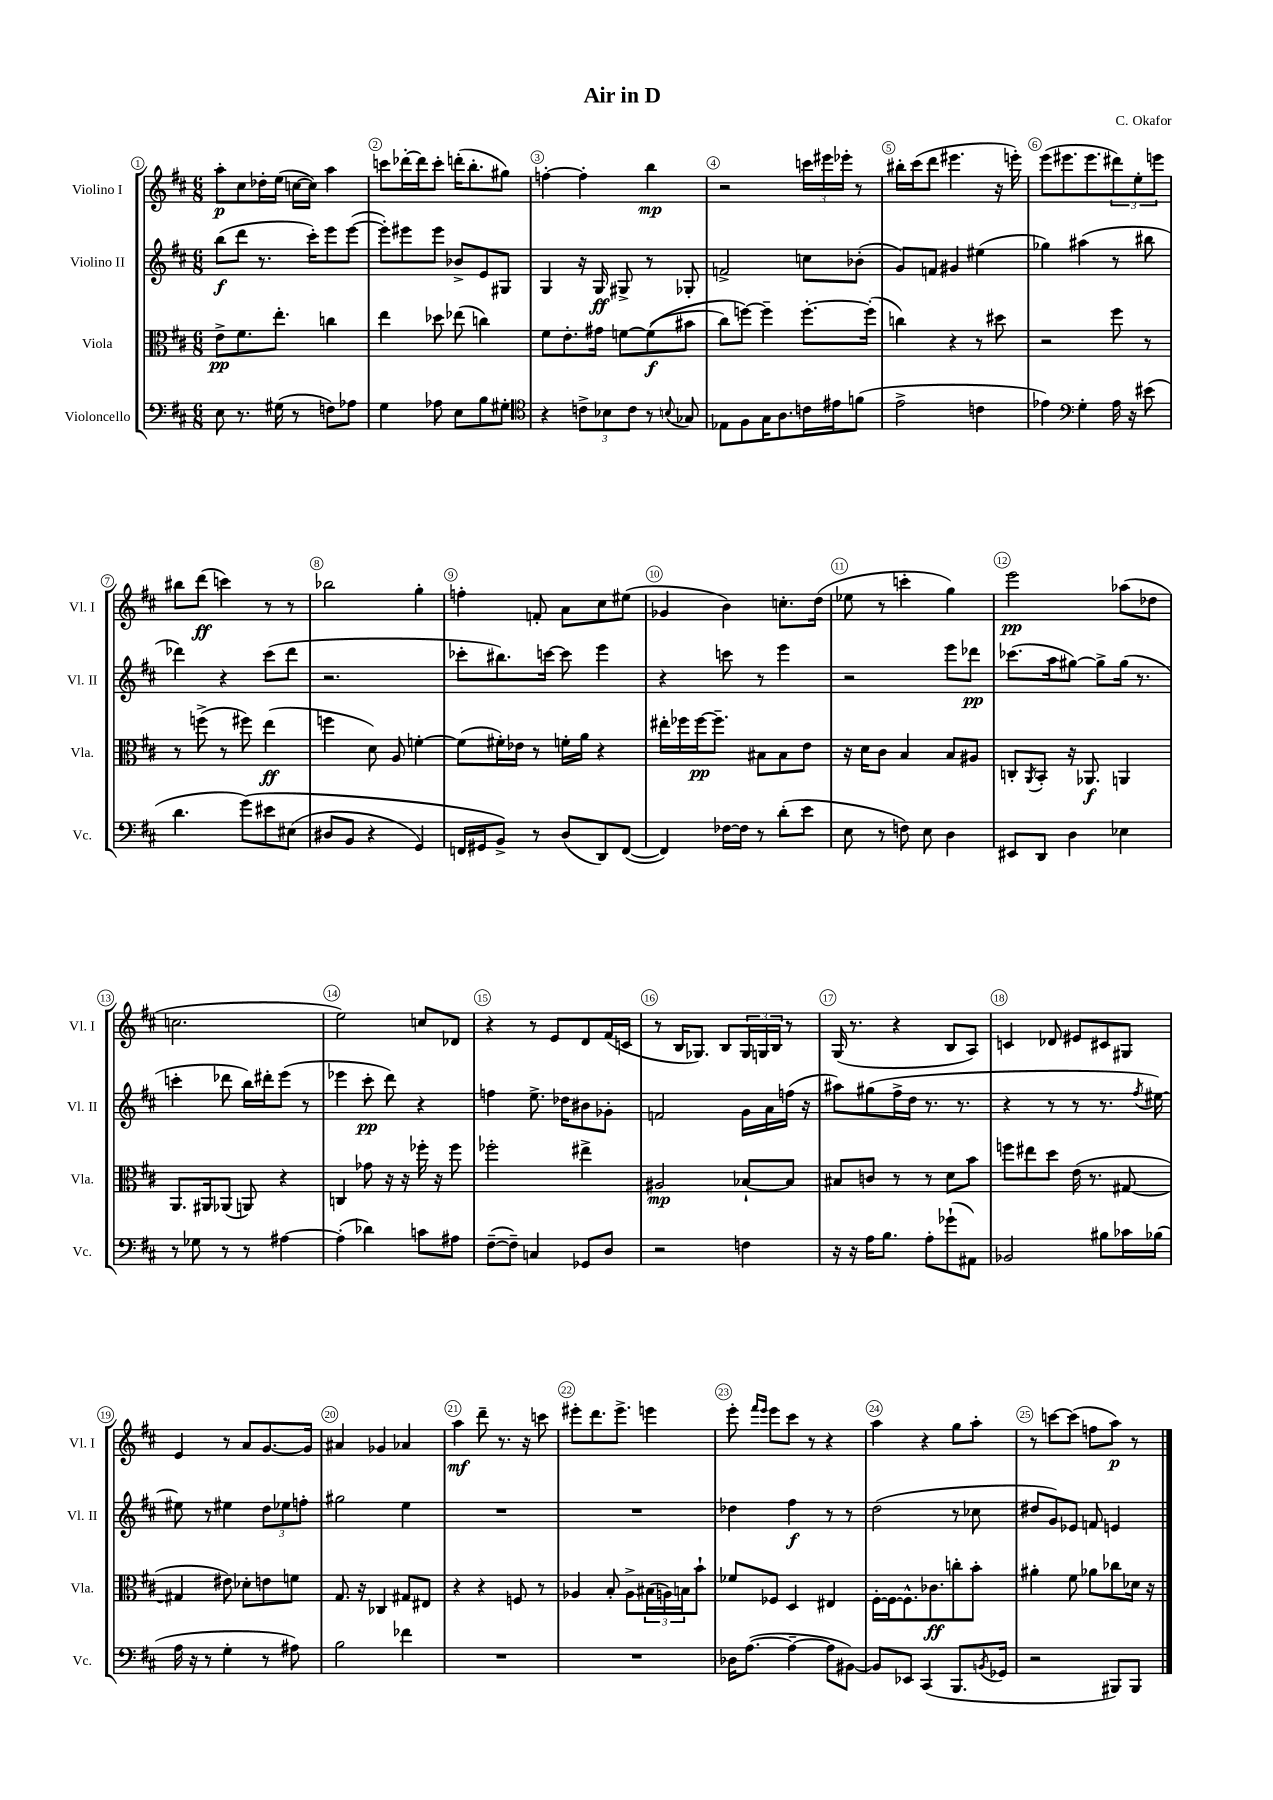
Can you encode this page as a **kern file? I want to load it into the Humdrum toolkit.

**kern	**kern	**kern	**kern
*staff4	*staff3	*staff2	*staff1
*clefF4	*clefC3	*clefG2	*clefG2
*k[f#c#]	*k[f#c#]	*k[f#c#]	*k[f#c#]
*M6/8	*M6/8	*M6/8	*M6/8
8E	8e^	(8bb	8aa'
8.r	8.f#	8ddd	8cc#
.	.	8.r	16dd-'
(16G#	8.ee'	.	(16ee
8r	.	.	[16cc
.	.	16ccc#')	16cc])
8F)	4cc	8eee	4aa
8A-	.	([8eee	.
=	=	=	=
4G	4ee	8eee'])	8ccc
.	.	8eee#	[16ddd-'
.	.	.	16ddd-]
8A-	8dd-	8eee#	8ccc'
8E	(8ee-	8b-^	(16ddd'
.	.	.	8.bb'
8B	4cc)	8e	.
8G#'	.	8G#	8gg#)
=	=	=	=
*clefC4	*	*	*
4r	8f#	4G	[4ff'
.	8.e'	.	.
12c^	.	16r	4ff']
.	16g#	16G	.
12B-	.	.	.
.	[8f	8G#^	.
12c	.	.	.
8r	&((8f]	8r	4bb
8qqB	.	.	.
8G-	8b#	8G-'	.
=	=	=	=
8E-	8cc#)	2f^	2r
8F#	[8ff&)	.	.
16G	4ff~]	.	.
8.A	.	.	.
16c	[8.ff'	8cc	24ccc
.	.	.	24eee#
16e#	.	.	.
.	.	.	24eee-'
(8f	.	(8b-'	8r
.	(16ff']	.	.
=	=	=	=
2e^	4cc)	8g)	16bb#'
.	.	.	(16ccc#
.	.	8f	8ddd
.	4r	4g#	4.eee#
4c	8r	(4ee#	.
.	8dd#	.	16r
.	.	.	16eee')
=	=	=	=
4e-)	2r	4gg-)	(8eee
.	.	.	8.eee#
*clefF4	*	*	*
4G'	.	(4aa#	.
.	.	.	8.eee#
16A	8ff#	8r	12ddd#)
16r	.	.	.
.	.	.	12ee'
(8e#	8r	8bb#	.
.	.	.	12eee
=	=	=	=
4.d	8r	4ddd-)	8bb#
.	(8ff^	.	(8ddd
.	8r	4r	4ccc)
&(8g)	8ff#)	.	.
8e#	(4ee	(8ccc#	8r
(8E#	.	8ddd-	8r
=	=	=	=
8D#	4ff	2.r	2bb-
8BB	.	.	.
4r	8d)	.	.
.	8A	.	.
4GG)	[4f'	.	4gg'
=	=	=	=
16FF	(8f]	8ccc-'	4ff'
16GG#	.	.	.
8BB^&)	16f#')	8.bb#)	.
.	16e-	.	.
8r	8r	.	8f'
.	.	[16ccc	.
(8D	16f'	8ccc]	8a
.	16a	.	.
8DD)	4r	4eee	8cc#
([8FF	.	.	(8ee#
=	=	=	=
4FF])	16ee#'	4r	4g-
.	16ff-	.	.
.	[16ff-	.	.
.	8.ff-~]	.	.
[16F-	.	8ccc	4b)
16F-]	.	.	.
8r	8B#	8r	.
(8d'	8B#	4eee	8.cc'
8e	8e	.	.
.	.	.	(16dd
=	=	=	=
8E	16r	2r	8ee-
.	16d	.	.
8r	8c#	.	8r
8F)	4B	.	4ccc'
8E	.	.	.
4D	8B	8eee	4gg)
.	8A#	8ddd-	.
=	=	=	=
8EE#	8C'	(8.ccc-	2eee
.	8qAA	.	.
8DD	8BB'	.	.
.	.	16aa	.
4D	16r	[8gg#)	.
.	8.AA-	.	.
.	.	8gg#^]	.
4E-	4AA	(16gg#	(8aa-
.	.	8.r	.
.	.	.	8dd-
=	=	=	=
8r	8.AA	4ccc'	2.cc
8G-	.	.	.
.	16AA#	.	.
8r	(8AA-	8ddd-	.
8r	8AA)	16bb)	.
.	.	16ddd#'	.
[4A#	4r	(8eee	.
.	.	8r	.
=	=	=	=
(4A#']	4C	4eee-	2ee)
4d-)	8g-	8ccc#'	.
.	16r	8ddd)	.
.	16r	.	.
8c	16ff-'	4r	8cc
.	16r	.	.
8A#	8ff-	.	8d-
=	=	=	=
([8F#~	2ff-'	4ff	4r
8F#~])	.	.	.
4C	.	8.ee^	8r
.	.	.	8e
.	.	16dd-	.
8GG-	4ee#^	8b#	8d
8D	.	8g-'	(16f#
.	.	.	16c
=	=	=	=
2r	2A#	2f	8r
.	.	.	16B
.	.	.	8.G-)
.	.	.	8B
4F	[8B-`	16g	24G-
.	.	.	24G
.	.	16a	.
.	.	.	24B
.	8B-]	(16ff	8r
.	.	16r	.
=	=	=	=
16r	8B#	8aa#)	(16G
16r	.	.	8.r
16A	8c	(8gg#	.
8.B	.	.	.
.	8r	16ff#^	4r
.	.	16dd	.
8A'	8r	8.r	.
(8g-`	8d	.	8B
.	.	8.r	.
8AA#)	8b	.	8A)
=	=	=	=
2BB-	8ff	4r	4c
.	8ee#	.	.
.	8dd	8r	8d-
.	(16e	8r	8e#
.	8.r	.	.
8B#	.	8.r	8c#
16c-	[8G#	.	8G#
.	.	8qff#	.
(16B-	.	[16ee#)	.
=	=	=	=
16A	4G#]	8ee#]	4e
16r	.	.	.
8r	.	8r	.
4G'	8e#)	4ee#	8r
.	8d-'	.	8a
8r	8e	12dd	[8.g
.	.	12ee-	.
8A#)	8f	.	.
.	.	12ff'	.
.	.	.	16g]
=	=	=	=
2B	8.G	2gg#	4a#
.	16r	.	.
.	4C-	.	4g-
4f-	8G#	4ee	4a-
.	8E#	.	.
=	=	=	=
2.r	4r	2.r	4aa
.	4r	.	8ddd~
.	.	.	8.r
.	8F	.	.
.	.	.	16r
.	8r	.	8ccc
=	=	=	=
2.r	4A-	2.r	8eee#'
.	.	.	8.ddd
.	8B'	.	.
.	.	.	8.eee#^
.	8A-^	.	.
.	(24B#	.	4eee
.	24A)	.	.
.	24B	.	.
.	8b`	.	.
=	=	=	=
16D-	8f-	4dd-	8eee'
([8.A	.	.	.
.	.	.	16qqfff#
.	.	.	16qqeee
.	8F-	.	8eee
4A~_	4D	4ff#	8ccc#
.	.	.	8r
8A]	4E#	8r	4r
[8BB#)	.	8r	.
=	=	=	=
8BB#]	[16F#'	(2dd	4aa
.	16F#_	.	.
8EE-	8.F#^^]	.	.
(4CC#	.	.	4r
.	8.c-	.	.
8.BBB	8cc'	8r	8gg
.	8b'	8cc-	8aa'
8qBB	.	.	.
16GG-	.	.	.
=	=	=	=
2r	4a#'	8dd#	8r
.	.	8g)	[8ccc
.	8f#	8e-	(8ccc]
.	8a-	8f	8ff
8BBB#)	8cc-	4e	8aa)
8BBB#	16d-	.	8r
.	16r	.	.
==	==	==	==
*-	*-	*-	*-
